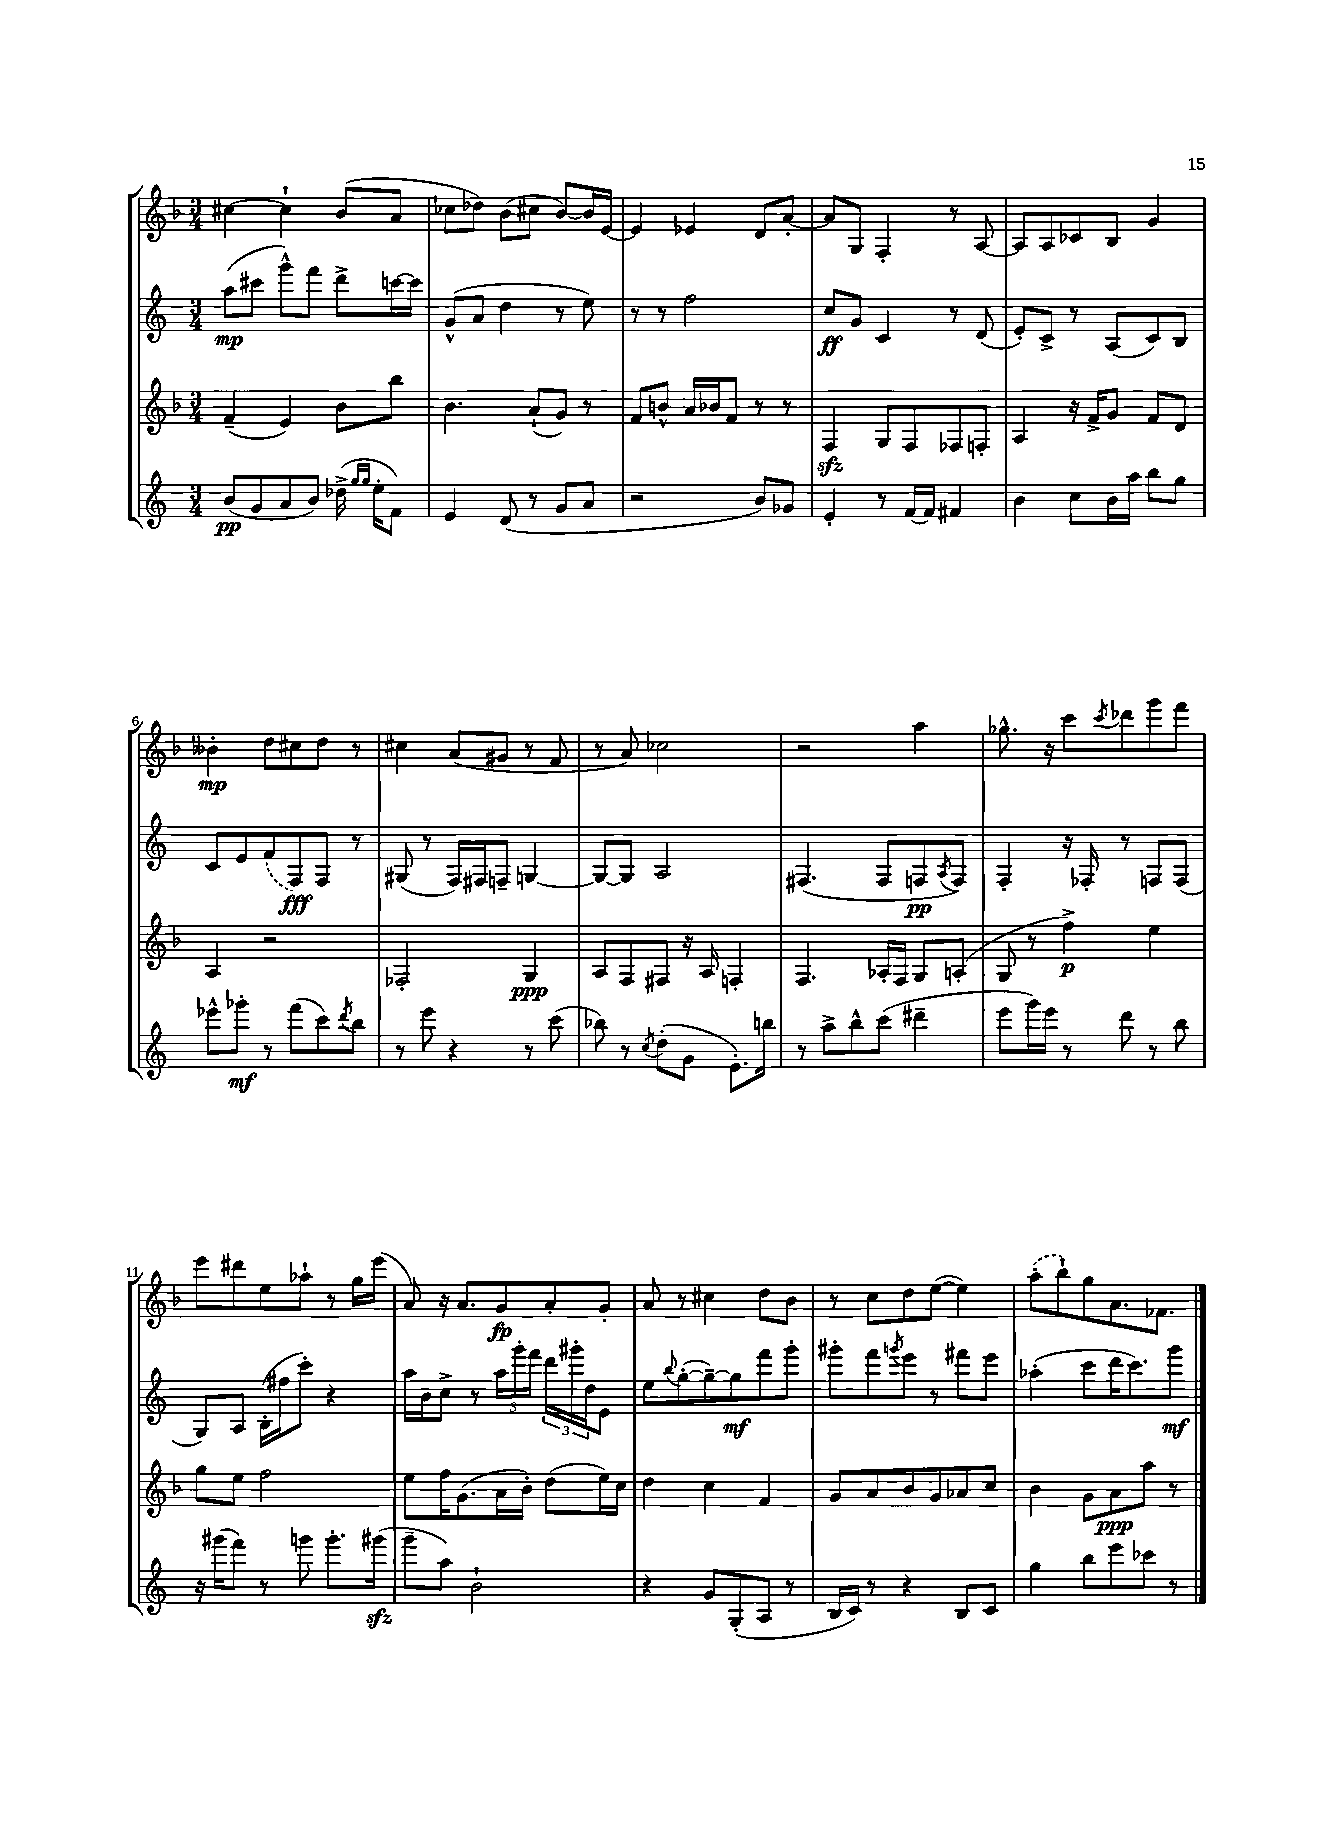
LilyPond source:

<<
\new StaffGroup <<
\new Staff = "s0" {
    \clef treble \key f \major \numericTimeSignature \time 3/4
    cis''4~ cis''4-! bes'8( a'8 |
    ces''8 des''8) bes'8( cis''8 bes'8~) bes'16 e'16~ |
    e'4 ees'4 d'8 a'8~-. |
    a'8 g8 f4-. r8 a8~ |
    a8 a8 ces'8 bes8 g'4 |
    beses'4-.\mp d''8 cis''8 d''8 r8 |
    cis''4 a'8( gis'8 r8 f'8 |
    r8 a'8) ces''2 |
    r2 a''4 |
    ges''8.-^ r16 c'''8 \acciaccatura { c'''8 } des'''8 g'''8 f'''8 |
    e'''8 dis'''8 e''8 aes''8-! r8 g''16 e'''16( |
    a'8) r16 a'8. g'8\fp a'8-. g'8-. |
    a'8 r8 cis''4 d''8 bes'8 |
    r8 c''8 d''8 e''8~( e''4) |
    \once \slurDashed a''8-.( bes''8-!) g''8 a'8. fes'8. \bar "|." |
}
\new Staff = "s1" {
    \clef treble \key c \major \numericTimeSignature \time 3/4
    a''8\mp( cis'''8 g'''8-^) f'''8 d'''8-> c'''16~ c'''16 |
    g'8-^( a'8 d''4 r8 e''8) |
    r8 r8 f''2 |
    c''8\ff g'8 c'4 r8 d'8( |
    e'8-.) c'8-> r8 a8( c'8) b8 |
    c'8 e'8 \once \slurDashed f'8( f8\fff) f8 r8 |
    gis8( r8 f16) fis16 f8-- g4~ |
    g8~ g8 a2 |
    fis4.( fis8 f8\pp \acciaccatura { a8 } f8) |
    f4-. r16 fes16-. r8 f8 f8( |
    g8) a8 b16-.( fis''16 c'''8-.) r4 |
    a''16 b'16 c''8-> r8 \tuplet 3/2 { a''16 g'''16-. f'''16 } \tuplet 3/2 { d'''16 gis'''16-. d''16 } e'8 |
    e''8 \appoggiatura { b''8 } g''8~-.( g''8~--) g''8\mf f'''8 g'''8-. |
    gis'''8-. f'''8 \acciaccatura { g'''8 } e'''8 r8 fis'''8 e'''8 |
    aes''4-.( c'''8 d'''16 c'''8.) g'''8\mf \bar "|." |
}
\new Staff = "s2" {
    \clef treble \key f \major \numericTimeSignature \time 3/4
    f'4--( e'4) bes'8 bes''8 |
    bes'4. a'8-!( g'8) r8 |
    f'8 b'8-^ a'16 bes'16 f'8 r8 r8 |
    f4\sfz g8 f8 fes8 f8-. |
    a4 r16 f'16-> g'8 f'8 d'8 |
    a4 r2 |
    fes2-. g4\ppp |
    a8 f8 fis8 r16 a16 f4-. |
    f4. aes16-. f16 g8 a8-.( |
    g8 r8 f''4->\p) e''4 |
    g''8 e''8 f''2 |
    e''8 f''16 g'8.( a'16 bes'16-.) d''8( e''16) c''16 |
    d''4 c''4 f'4 |
    g'8 a'8 bes'8 g'8 aes'8 c''8 |
    bes'4 g'8 a'8\ppp a''8 r8 \bar "|." |
}
\new Staff = "s3" {
    \clef treble \key c \major \numericTimeSignature \time 3/4
    b'8\pp( g'8 a'8 b'8) des''16->( \grace { g''16 g''16 } e''16-. f'8) |
    e'4 d'8( r8 g'8 a'8 |
    r2 b'8) ges'8 |
    e'4-. r8 f'16~ f'16 fis'4 |
    b'4 c''8 b'16 a''16 b''8 g''8 |
    ees'''8-^ ges'''8-.\mf r8 f'''8( c'''8) \acciaccatura { d'''8 } b''8 |
    r8 e'''8 r4 r8 c'''8( |
    bes''8) r8 \acciaccatura { c''8 } d''8-.( g'8 e'8.-.) b''16 |
    r8 a''8-> b''8-^ c'''8( dis'''4-- |
    e'''8 g'''16) e'''16 r8 d'''8 r8 b''8 |
    r16 gis'''16( f'''8) r8 g'''8 g'''8.-. gis'''16\sfz( |
    g'''8-- a''8) b'2-! |
    r4 g'8 g8-.( a8 r8 |
    b16 c'16) r8 r4 b8 c'8 |
    g''4 b''8 e'''8 ces'''8 r8 \bar "|." |
}
>>
>>
